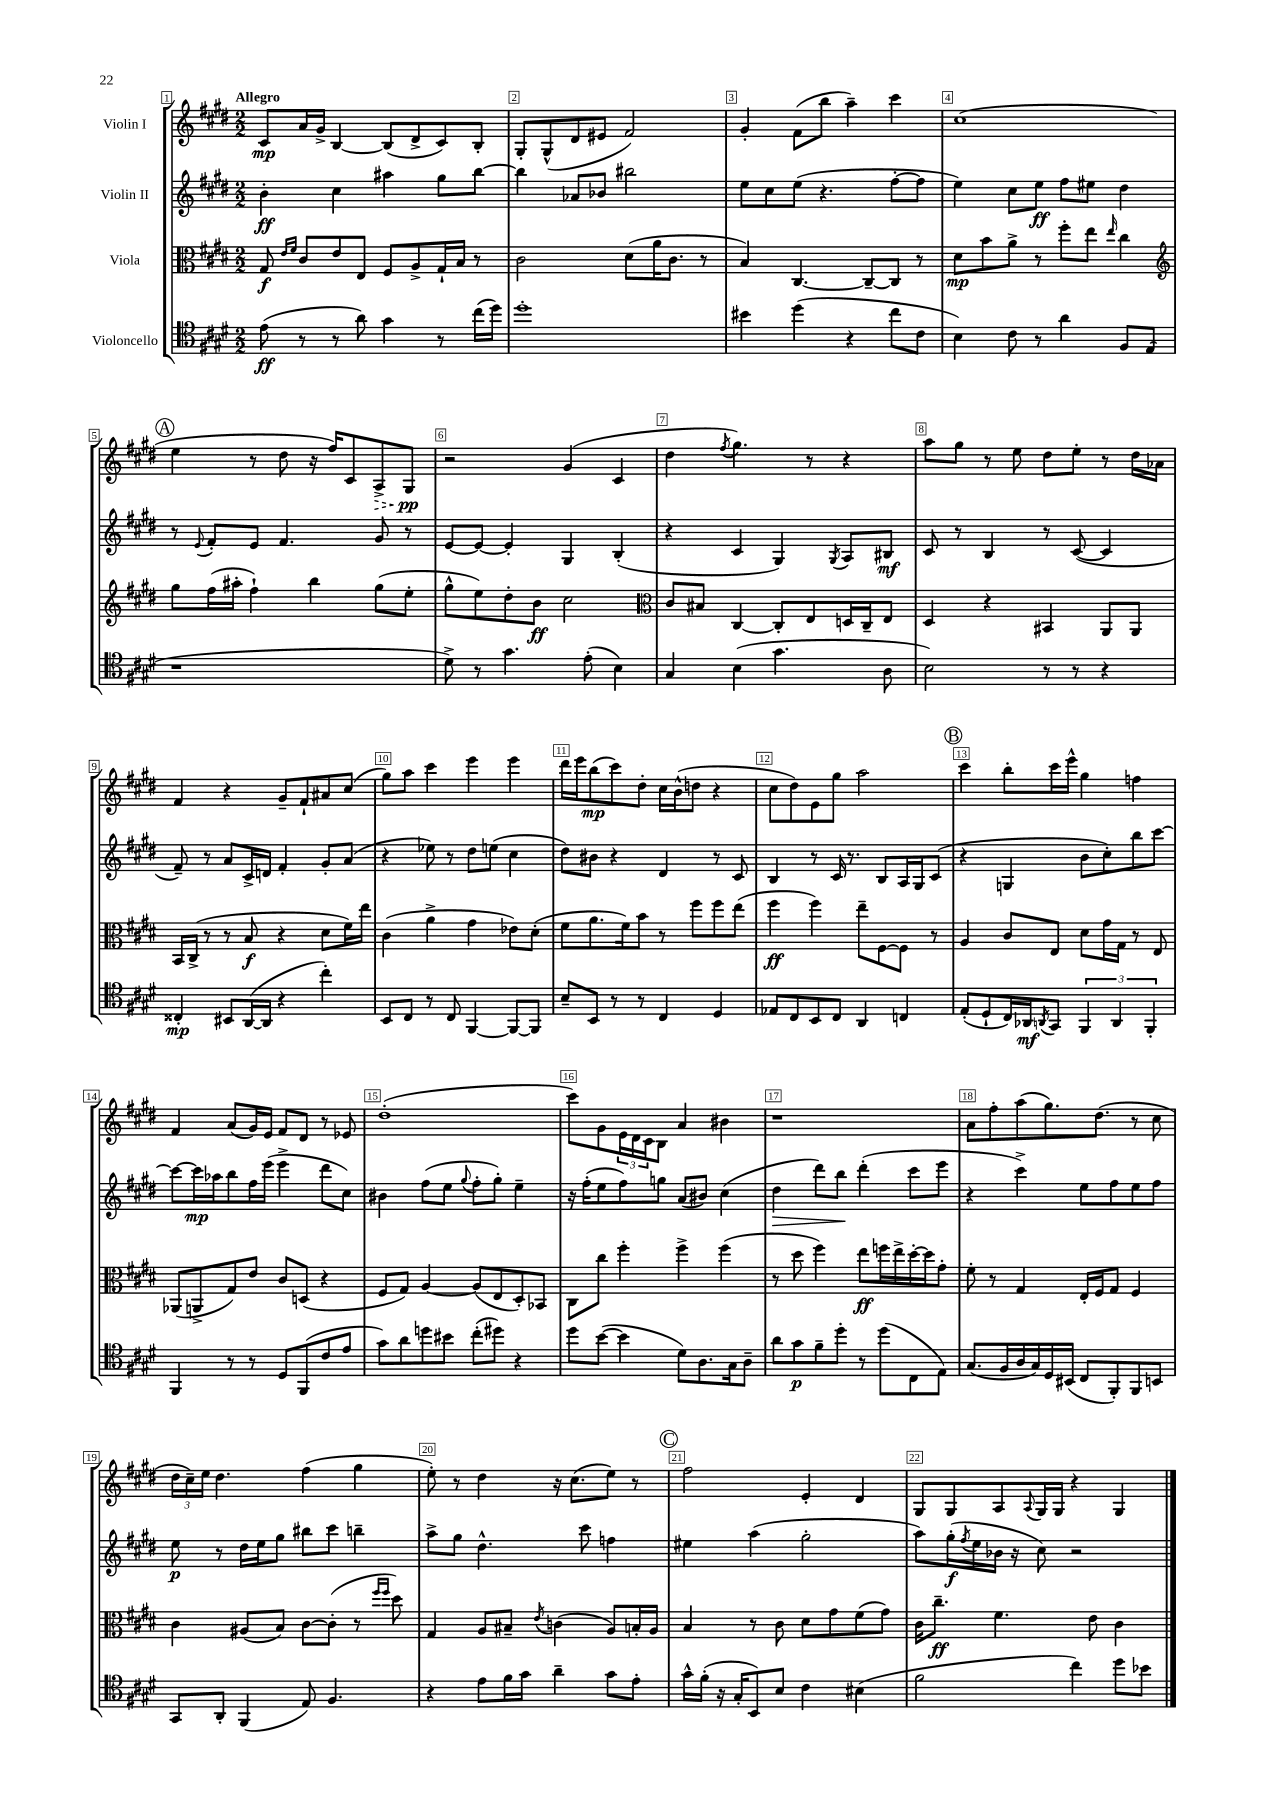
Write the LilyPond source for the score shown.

<<
\new StaffGroup <<
\new Staff = "s0" \with { instrumentName = "Violin I" } {
    \clef treble \key e \major \numericTimeSignature \time 2/2 \tempo "Allegro"
    cis'8\mp a'16 gis'16-> b4~ b8( dis'8-> cis'8) b8-. |
    gis8-. gis8-^( dis'8 eis'8 fis'2) |
    gis'4-. fis'8( b''8 a''4--) cis'''4 |
    cis''1( |
    \mark \markup { \circle "A" } e''4 r8 dis''8 r16 fis''16) cis'8 \once \override Hairpin.style = #'dashed-line a8->\> gis8\pp\! |
    r2 gis'4( cis'4 |
    dis''4 \acciaccatura { fis''8 } gis''4.) r8 r4 |
    a''8 gis''8 r8 e''8 dis''8 e''8-. r8 dis''16 aes'16 |
    fis'4 r4 gis'8-- fis'8-! ais'8 cis''8( |
    gis''8) a''8 cis'''4 e'''4 e'''4 |
    dis'''16 e'''16 b''8\mp( cis'''8) dis''8-. cis''16 b'16-^( d''8 r4 |
    cis''8 dis''8) e'8 gis''8 a''2 |
    \mark \markup { \circle "B" } cis'''4 b''8-. cis'''16 e'''16-^ gis''4 f''4 |
    fis'4 a'8( gis'16) e'16 fis'8 dis'8 r8 ees'8 |
    dis''1-.( |
    cis'''8) gis'8 \tuplet 3/2 { e'16 dis'16 cis'16 } b8 a'4 bis'4 |
    r1 |
    a'8 fis''8-. a''8( gis''8.) dis''8.( r8 cis''8 |
    \tuplet 3/2 { dis''16 cis''16--) e''16 } dis''4. fis''4( gis''4 |
    e''8-.) r8 dis''4 r16 cis''8.( e''8) r8 |
    \mark \markup { \circle "C" } fis''2 e'4-. dis'4 |
    gis8 gis8 a8 \appoggiatura { a8 } gis16 gis16 r4 gis4 \bar "|." |
}
\new Staff = "s1" \with { instrumentName = "Violin II" } {
    \clef treble \key e \major \numericTimeSignature \time 2/2
    b'4-.\ff cis''4 ais''4 gis''8 b''8~ |
    b''4 aes'8 bes'8 bis''2 |
    e''8 cis''8 e''8( r4. fis''8~-. fis''8 |
    e''4) cis''8 e''8\ff fis''8 eis''8 dis''4 |
    \mark \markup { \circle "A" } r8 \appoggiatura { e'8 } fis'8-. e'8 fis'4. gis'8 r8 |
    e'8~ e'8~ e'4-. gis4 b4-.( |
    r4 cis'4 gis4) \acciaccatura { gis8 } a8 bis8\mf |
    cis'8 r8 b4 r8 cis'8~( cis'4 |
    fis'8--) r8 a'8 cis'16-> d'16 fis'4-. gis'8-. a'8( |
    r4 ees''8) r8 dis''8 e''8( cis''4 |
    dis''8) bis'8 r4 dis'4 r8 cis'8 |
    b4 r8 cis'16 r8. b8 a16 gis16 cis'8( |
    \mark \markup { \circle "B" } r4 g4 b'8 cis''8-.) b''8 cis'''8~ |
    cis'''8~ cis'''16\mp aes''16 b''8 fis''16 e'''16( e'''4-> dis'''8 cis''8) |
    bis'4 fis''8( e''8 \appoggiatura { gis''8 } fis''8-. gis''8-.) e''4-- |
    r16 fis''16-.( e''8 fis''8) g''8 a'8( bis'8) cis''4( |
    dis''4\> dis'''8) b''8\! dis'''4-.( cis'''8 e'''8 |
    r4 cis'''4->) e''8 fis''8 e''8 fis''8 |
    e''8\p r8 dis''16 e''16 gis''8 bis''8 cis'''8 b''4-- |
    a''8-> gis''8 dis''4.-^ cis'''8 f''4 |
    \mark \markup { \circle "C" } eis''4 a''4( gis''2-. |
    a''8) gis''16-.\f( \acciaccatura { fis''8 } e''16 bes'16 r16 cis''8) r2 \bar "|." |
}
\new Staff = "s2" \with { instrumentName = "Viola" } {
    \clef alto \key e \major \numericTimeSignature \time 2/2
    gis8\f \grace { e'16 fis'16 } cis'8 e'8 e8 fis8 a8-> gis16-! b16 r8 |
    cis'2 dis'8( a'16 cis'8. r8 |
    b4) cis4.~ cis8~-- cis8 r8 |
    dis'8\mp b'8 a'8-> r8 fis''8-. e''8 \grace { e''16 } cis''4 |
    \mark \markup { \circle "A" } \clef treble gis''8 fis''16( ais''16-. fis''4-!) b''4 gis''8( e''8-. |
    gis''8-^ e''8) dis''8-. b'8\ff cis''2 |
    \clef alto cis'8 bis8 cis4~ cis8-. e8 d16 cis16-- e8 |
    dis4 r4 bis,4 a,8 a,8 |
    b,16 cis16->( r8 r8 b8\f r4 dis'8 fis'16) e''16 |
    cis'4( a'4-> gis'4 ees'8) dis'8-.( |
    fis'8 a'8. fis'16) b'8 r8 fis''8 fis''8 e''8( |
    fis''4\ff fis''4) e''8-- fis8~ fis8 r8 |
    \mark \markup { \circle "B" } a4 cis'8 e8 dis'8 gis'16 gis16 r8 e8 |
    aes,8( a,8-> gis8) e'8 cis'8 d8( r4 |
    fis8 gis8) a4~ a8( e8 dis8-.) bes,8 |
    cis8 cis''8 fis''4-. fis''4-> fis''4( |
    r8 dis''8 fis''4) e''8\ff f''16 e''16-> dis''16~-. dis''16 gis'8-. |
    fis'8-. r8 gis4 e16-. fis16 gis8 fis4 |
    cis'4 ais8( b8) cis'8~ cis'8-.( r8 \grace { fis''16 fis''16 } dis''8) |
    gis4 a8 bis8-- \acciaccatura { e'8 } c'4( a8) b16-. a16 |
    \mark \markup { \circle "C" } b4 r8 cis'8 dis'8 gis'8 fis'8( gis'8) |
    cis'16 cis''8.--\ff fis'4. e'8 cis'4 \bar "|." |
}
\new Staff = "s3" \with { instrumentName = "Violoncello" } {
    \clef tenor \key e \major \numericTimeSignature \time 2/2
    e'8\ff( r8 r8 a'8) gis'4 r8 cis''16( dis''16) |
    dis''1-. |
    bis'4 dis''4( r4 cis''8 cis'8 |
    b4) cis'8 r8 a'4 fis8 e8( |
    \mark \markup { \circle "A" } r1 |
    dis'8->) r8 gis'4. e'8-.( b4) |
    gis4 b4( gis'4. a8 |
    b2) r8 r8 r4 |
    cisis4-.\mp bis,8 a,16~( a,16 r4 cis''4-.) |
    b,8 cis8 r8 cis8 fis,4~ fis,8~ fis,8 |
    b8-- b,8 r8 r8 cis4 dis4 |
    ees8 cis8 b,8 cis8 a,4 c4 |
    \mark \markup { \circle "B" } e8-.( dis8-! cis16) aes,16\mf \acciaccatura { a,8 } gis,8 \tuplet 3/2 { fis,4 a,4 fis,4-. } |
    fis,4 r8 r8 dis8 fis,8( cis'8 e'8 |
    gis'8) a'8 d''8 bis'8 cis''8-.( dis''8) r4 |
    dis''8 b'8~( b'4 dis'8) a8. gis16 a8-- |
    a'8 gis'8\p fis'8-- dis''8-. r8 dis''8( cis8 e8) |
    gis8.( fis16 a16 gis16) dis16 bis,16( cis8 fis,8-.) fis,8 b,8 |
    gis,8 a,8-. fis,4( e8) fis4. |
    r4 e'8 fis'16 gis'16 a'4-- gis'8 e'8-. |
    \mark \markup { \circle "C" } gis'16-^ fis'16-.( r16 gis16-. b,8) b8 cis'4 bis4( |
    fis'2 cis''4) dis''8 bes'8 \bar "|." |
}
>>
>>
\layout { \context { \Score \override BarNumber.break-visibility = ##(#f #t #t) barNumberVisibility = #all-bar-numbers-visible \override BarNumber.stencil = #(make-stencil-boxer 0.1 0.3 ly:text-interface::print) } }
